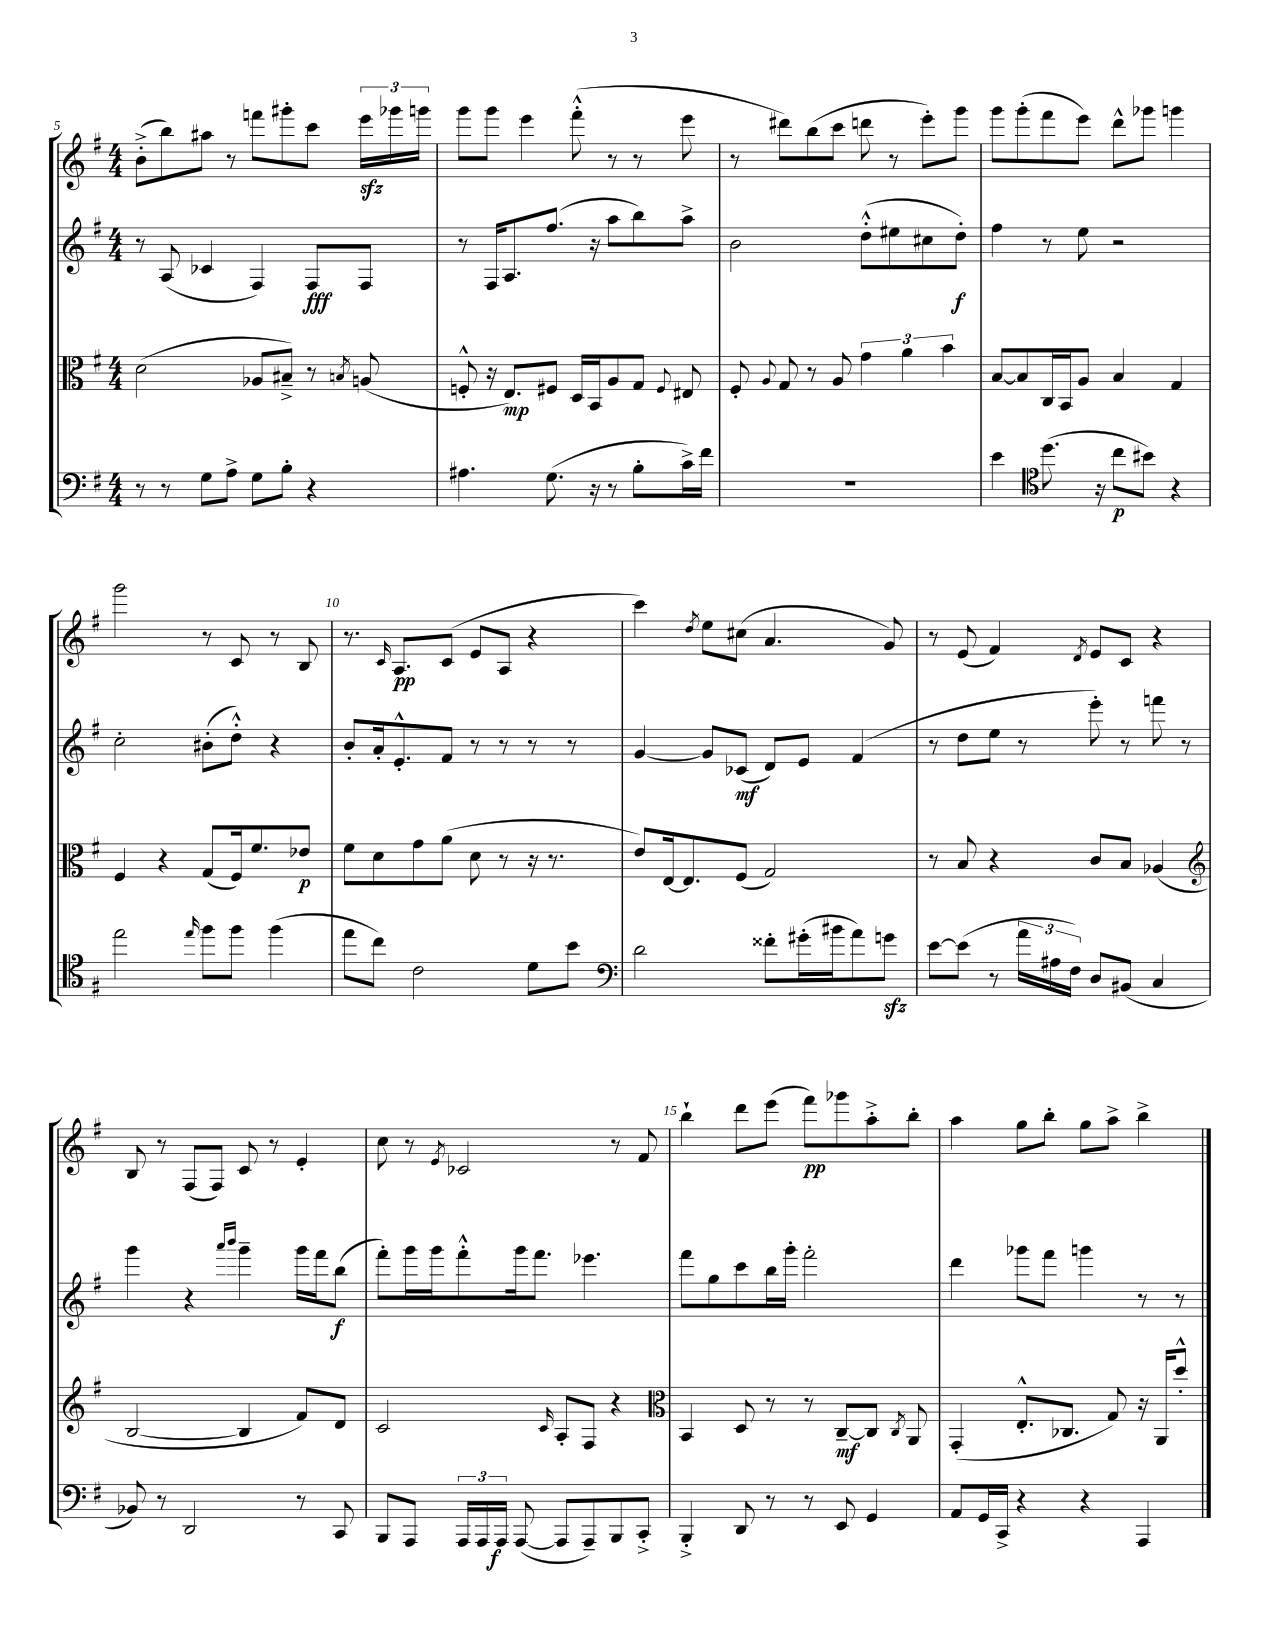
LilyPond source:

<<
\new StaffGroup <<
\new Staff = "s0" {
    \clef treble \key g \major \numericTimeSignature \time 4/4
    \autoBeamOff b'8[-.->( b''8) ais''8] r8 f'''8[ gis'''8-. c'''8] \tuplet 3/2 { e'''16[\sfz ges'''16 g'''16] } |
    g'''8[ g'''8] e'''4 fis'''8-.-^( r8 r8 e'''8 |
    r8 dis'''8[) b''8( c'''8] d'''8 r8 e'''8[-.) g'''8] |
    g'''8[ g'''8-.( fis'''8 e'''8]) d'''8[-^ ges'''8] g'''4 |
    g'''2 r8 c'8 r8 b8 |
    r8. \grace { c'16 } a8.[\pp c'8]( e'8[ a8] r4 |
    c'''4) \acciaccatura { d''8 } e''8[ cis''8]( a'4. g'8) |
    r8 e'8( fis'4) \acciaccatura { d'8 } e'8[ c'8] r4 |
    b8 r8 fis8[( fis8]) c'8 r8 e'4-. |
    c''8 r8 \acciaccatura { e'8 } ces'2 r8 fis'8 |
    b''4-! d'''8[ e'''8]( fis'''8[\pp) ges'''8 a''8-.-> b''8]-. |
    a''4 g''8[ b''8]-. g''8[ a''8]-> b''4-> \bar "|." |
}
\new Staff = "s1" {
    \clef treble \key g \major \numericTimeSignature \time 4/4
    \autoBeamOff r8 a8( ces'4 fis4) fis8[\fff fis8] |
    r8 fis16[ a8. fis''8.]( r16 a''8[ b''8) a''8]-> |
    b'2 d''8[-.-^( eis''8 cis''8 d''8]-.\f) |
    fis''4 r8 e''8 r2 |
    c''2-. bis'8[-.( d''8]-.-^) r4 |
    b'8[-. a'16-. e'8.-.-^ fis'8] r8 r8 r8 r8 |
    g'4~ g'8[ ces'8]\mf( d'8[) e'8] fis'4( |
    r8 d''8[ e''8] r8 e'''8-.) r8 f'''8 r8 |
    g'''4 r4 \grace { a'''16[ b'''16] } g'''4-- g'''16[ fis'''16 b''8]\f( |
    fis'''8[-.) g'''16 g'''16 fis'''8-.-^ g'''16 fis'''8.] ees'''4. |
    fis'''8[ g''8 c'''8 b''16 g'''16]-. fis'''2-. |
    d'''4 ges'''8[ fis'''8] g'''4 r8 r8 \bar "|." |
}
\new Staff = "s2" {
    \clef alto \key g \major \numericTimeSignature \time 4/4
    \autoBeamOff d'2( aes8[ bis8]--->) r8 \acciaccatura { b8 } a8( |
    f8-.-^ r16 e8.[\mp) fis8] d16[ b,16 a8 g8] \appoggiatura { fis8 } eis8 |
    fis8-. \appoggiatura { a8 } g8 r8 a8 \tuplet 3/2 { g'4 a'4 b'4 } |
    b8[~ b8 c16 b,16 a8] b4 g4 |
    fis4 r4 g8[( fis16) fis'8. ees'8]\p |
    fis'8[ d'8 g'8 a'8]( d'8 r8 r16 r8. |
    e'8[) e16~ e8. fis8]( g2) |
    r8 b8 r4 c'8[ b8] aes4( |
    \clef treble b2~ b4 fis'8[) d'8] |
    c'2 \grace { c'16 } a8[-. fis8] r4 |
    \clef alto b,4 d8 r8 r8 c8[~--\mf c8] \acciaccatura { c8 } a,8 |
    g,4-.( e8.[-.-^ ces8.] g8) r16 a,16[ d''8]-.-^ \bar "|." |
}
\new Staff = "s3" {
    \clef bass \key g \major \numericTimeSignature \time 4/4
    \autoBeamOff r8 r8 g8[ a8]-> g8[ b8]-. r4 |
    ais4. g8.( r16 r8 b8[-. c'16->) fis'16] |
    R1 |
    e'4 \clef tenor d''8.( r16 c''8[\p bis'8]) r4 |
    e''2 \grace { e''16 } fis''8[ fis''8] fis''4( |
    e''8[ c''8]) c'2 d'8[ b'8] |
    \clef bass d'2 fisis'8[-. gis'16-.( bis'16 a'8) g'8]\sfz |
    e'8[~ e'8]( r8 \tuplet 3/2 { a'16[ ais16 fis16]) } d8[ bis,8]( c4 |
    bes,8) r8 d,2 r8 c,8 |
    b,,8[ a,,8] \tuplet 3/2 { a,,16[ a,,16 a,,16]\f } a,,8~( a,,8[ a,,8--) b,,8 c,8]-.-> |
    b,,4-.-> d,8 r8 r8 e,8 g,4 |
    a,8[ g,16 c,16]-> r4 r4 a,,4 \bar "|." |
}
>>
>>
\layout { \context { \Score currentBarNumber = #5 \override BarNumber.break-visibility = ##(#f #t #t) barNumberVisibility = #(every-nth-bar-number-visible 5) } }
